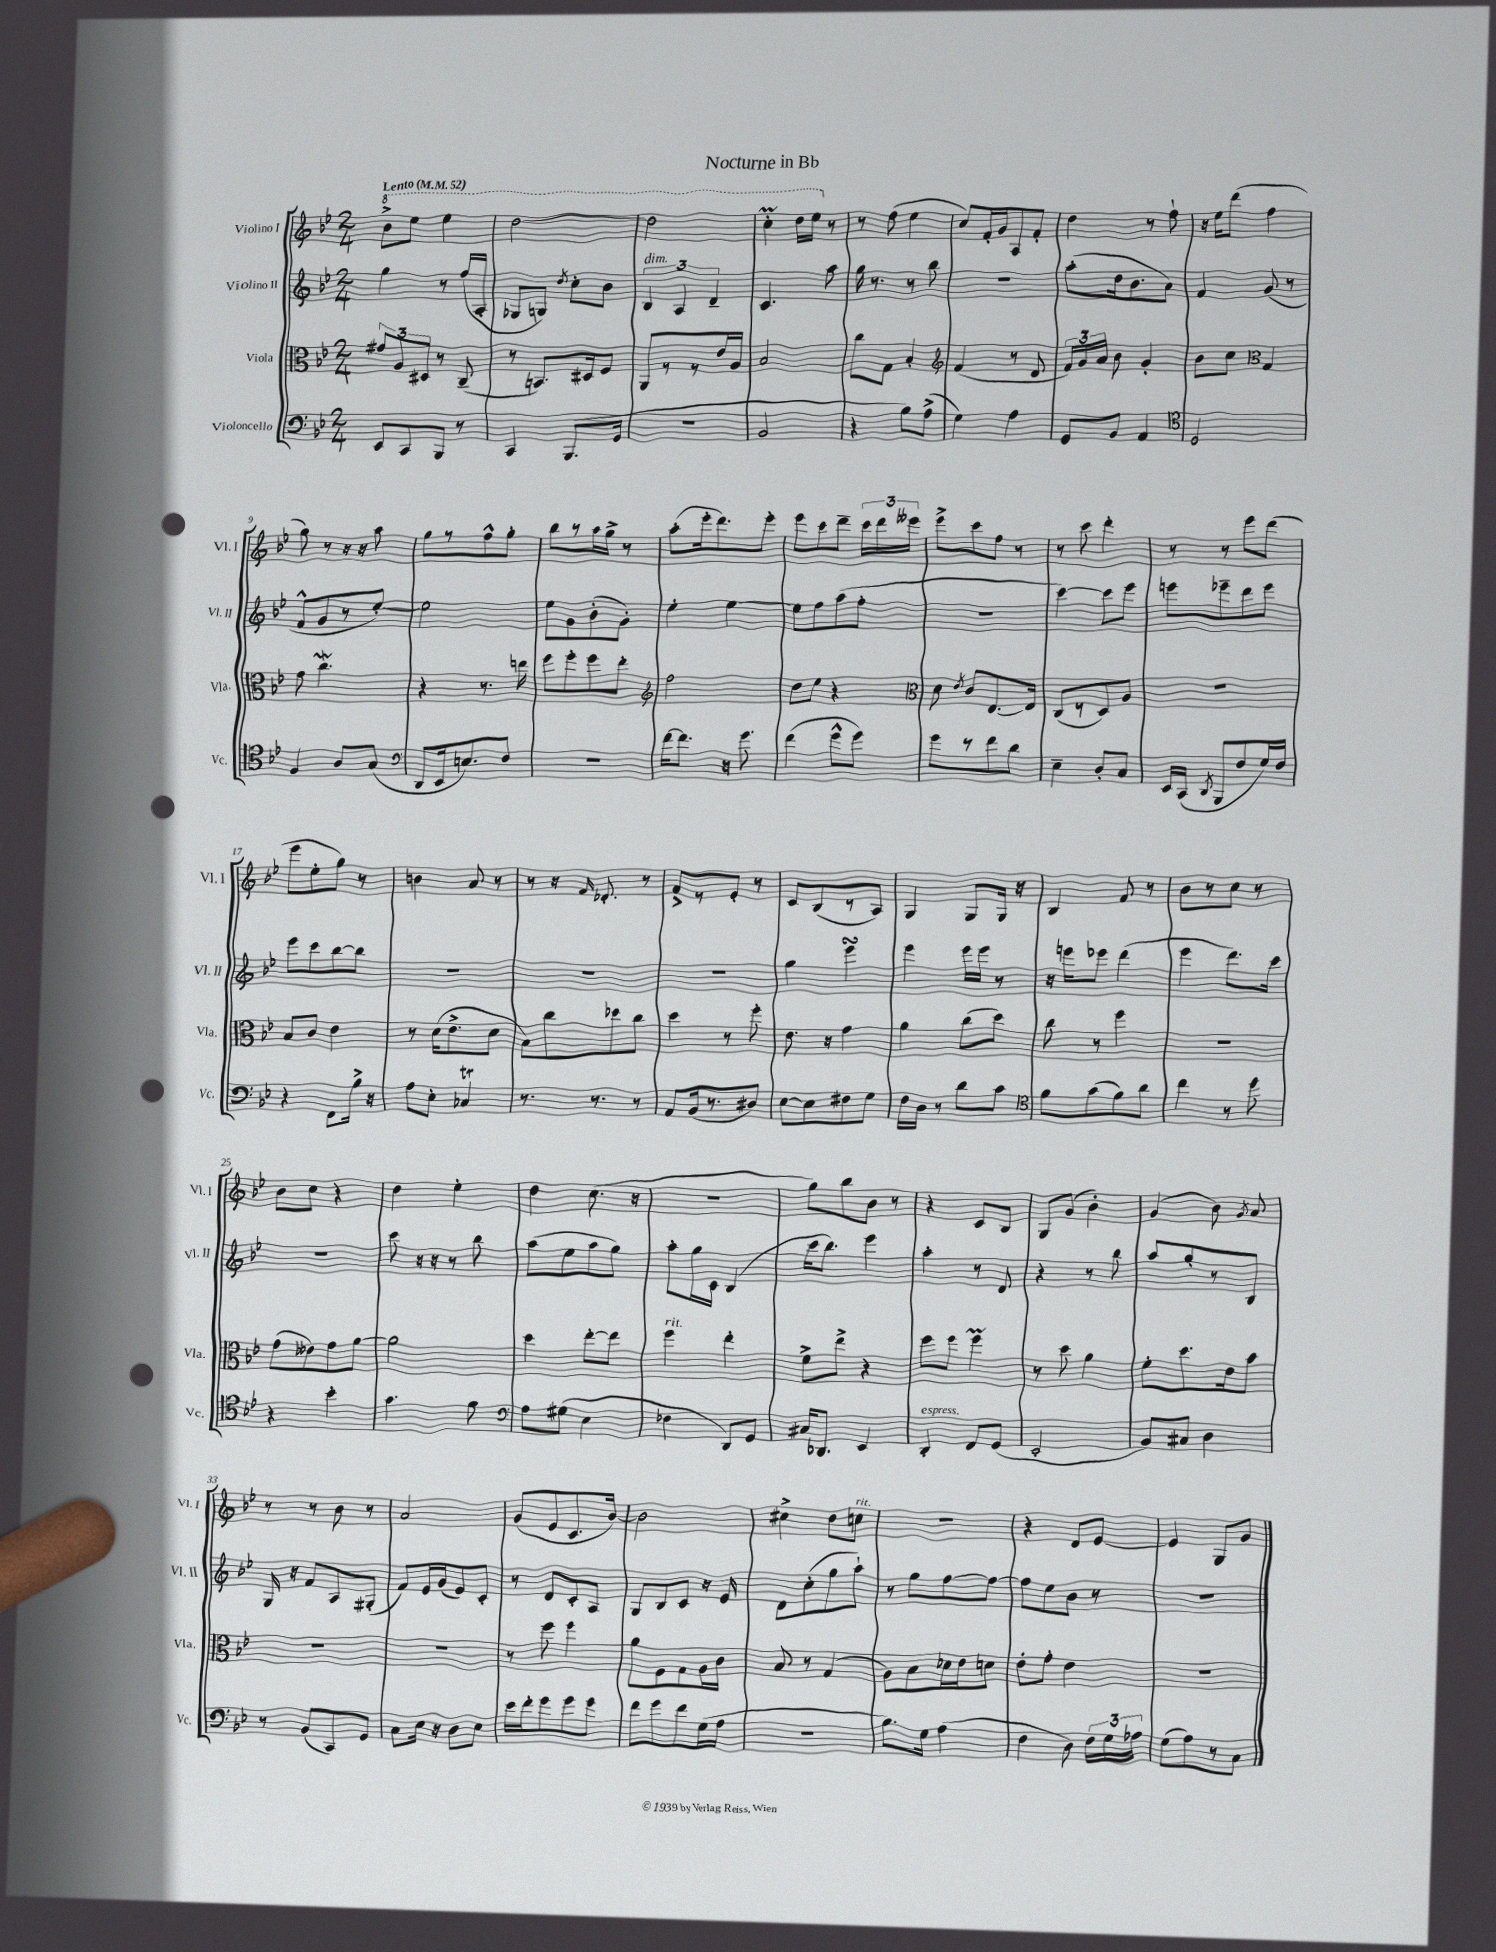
\header { title = "Nocturne in Bb" }
<<
\new StaffGroup <<
\new Staff = "s0" \with { instrumentName = "Violino I" shortInstrumentName = "Vl. I" } {
    \clef treble \key bes \major \numericTimeSignature \time 2/4 \tempo "Lento" 4 = 52
    \autoBeamOff \ottava #1 bes''8[-> ees'''8] ees'''4 |
    d'''2~ |
    d'''2 |
    c'''4-.\prall d'''16[ ees'''16] \ottava #0 r8 |
    r8 f''8( ees''4 |
    c''8[) f'16-. g'16 a8 f'8]-. |
    d''4 r8 f''8-! |
    r16 ees''16[ d'''8]( f''4 |
    g''8) r8 r16 r16 a''8 |
    g''8[ r8 f''8-^ g''8]-. |
    bes''8[ r8 a''16 g''16]-> r8 |
    a''8[-.( ees'''16-. d'''8.) ees'''8]-. |
    ees'''8[ c'''8 d'''8]-- \tuplet 3/2 { c'''16[ d'''16 eeses'''16] } |
    ees'''8[-> c'''8 f''8] r8 |
    r8 c'''8 d'''4-. |
    r8 r8 ees'''8[ d'''8]( |
    ees'''8[ ees''8-. g''8]) r8 |
    b'4 a'8 r8 |
    r8 r16 \grace { f'16 } des'8.-. r8 |
    f'8[-> r8 ees'8]-. r8 |
    c'8[ bes8( r8 a8]) |
    g4 g8[ g16] r16 |
    bes4 f'8 r8 |
    bes'8[ r8 c''8] r8 |
    bes'8[ c''8] r4 |
    d''4 ees''4-. |
    d''4 c''8.( r16 |
    R2 |
    g''8[) bes''8 bes'8] r8 |
    r4 c'8[ bes8] |
    g8[ g'8]( bes'4-.) |
    g'4( bes'8) \acciaccatura { g'8 } a'8 |
    r8 r8 bes'8 r8 |
    a'2 |
    g'8[( ees'8 c'8. bes'16]~) |
    bes'2 |
    cis''4-> d''8[ c''8]^\markup { \italic "rit." } |
    R2 |
    r4 d'8[ ees'8]~ |
    ees'4 g8[ g'8] \bar "|." |
}
\new Staff = "s1" \with { instrumentName = "Violino II" shortInstrumentName = "Vl. II" } {
    \clef treble \key bes \major \numericTimeSignature \time 2/4
    \autoBeamOff g''4 r8 f''16[( a16]-. |
    ges8[ g8]) \acciaccatura { d''8 } c''8[-. bes'8] |
    \tuplet 3/2 { bes4^\markup { \italic "dim." } a4 d'4-- } |
    c'4. a''8 |
    g''16 r8. r8 bes''8 |
    R2 |
    a''8[-.( d''16 bes'8. a'8]) |
    f'4 g'8( r8 |
    f'8[-^ g'8 r8 ees''8]~-.) |
    ees''2 |
    ees''8[ g'8 bes'8-.( g'8]-.) |
    ees''4-. ees''4~ |
    ees''8[ f''8 a''8( f''8]-. |
    R2 |
    c'''4~) c'''8[ ees'''8] |
    e'''8[ ees'''8-- d'''8 ees'''8] |
    ees'''8[ c'''8 bes''8~ bes''8] |
    R2 |
    R2 |
    R2 |
    g''4 ees'''4\turn |
    ees'''4 ees'''16[ ees'''16] r8 |
    r16 e'''16[ ees'''8] d'''4( |
    ees'''4 d'''8.[) c'''16] |
    r2 |
    c'''8 r16 r16 r8 bes''8 |
    a''8[( ees''8 a''8 g''8]) |
    a''8[-. g''16 c'16] bes4( |
    c'''16[ bes''8.]) ees'''4 |
    a''4-. r8 d'8 |
    r4 r8 bes''8 |
    a''8[ g''8-. r8 bes8] |
    g16 r16 f'8[ a8 gis8]-.( |
    f'8[) ees'16 g'16( ees'8) c'8]-. |
    r8 d'8[ c'8-. a8] |
    g8[ bes8 c'8] r16 ees'16 |
    d'8[ c''8-.( g''8 a''8]-!) |
    r8 g''8[ f''8~ f''8]~ |
    f''8[ ees''8 bes'8] r8 |
    r2 \bar "|." |
}
\new Staff = "s2" \with { instrumentName = "Viola" shortInstrumentName = "Vla." } {
    \clef alto \key bes \major \numericTimeSignature \time 2/4
    \autoBeamOff \tuplet 3/2 { gis'8[ a8 dis8] } r8 c8--( |
    r8 b,8.[) dis16 f8] |
    a,8[ r8 r8 ees'16 a16] |
    bes2 |
    c''8[ g8] bes4-. |
    \clef treble f'4( r8 d'8 |
    \tuplet 3/2 { f'16[) g'16 a'16] } bes'8 g'4-. |
    bes'8[ c''8] \clef alto g4 |
    g'8 c''4.\mordent |
    r4 r8. e''16 |
    f''8[ f''8-. f''8 ees''8]-. |
    \clef treble f''2 |
    d''8[ ees''8] r4 |
    \clef alto d'8 \acciaccatura { ees'8 } c'8[ ees8.~ ees16] |
    c8[( r8 d8) a8] |
    r2 |
    bes8[ c'8] ees'4 |
    r8 d'16[( ees'8.-> d'8] |
    bes8[) c''8 des''8 c''8] |
    d''4 r8 f''8-. |
    ees'8. r16 g'4 |
    a'4 c''8[( d''8]) |
    c''8 r8 f''4 |
    R2 |
    g'8[( eeses'8) g'8 a'8]~ |
    a'2 |
    d''4 ees''8[~-. ees''8] |
    f''4^\markup { \italic "rit." } ees''4-. |
    f'8[-> ees''8]-> r4 |
    f''8[ f''8] f''4\prall |
    r8 d''8 a'4 |
    f'8[-. d''8. ees'16 bes'8] |
    R2 |
    R2 |
    r8 f''8 f''4 |
    a'8[ f8 g8 a16 c'16] |
    bes8 r8 g4( |
    a8[) bes8 des'16 ees'16 d'8] |
    ees'8[-. g'8]-. ees'4 |
    R2 \bar "|." |
}
\new Staff = "s3" \with { instrumentName = "Violoncello" shortInstrumentName = "Vc." } {
    \clef bass \key bes \major \numericTimeSignature \time 2/4
    \autoBeamOff ees,8[ c,8 bes,,8] r8 |
    c,4 bes,,8.[( g,16] |
    r2 |
    bes,2 |
    r4 bes8[) a8]->( |
    g4) a4 |
    g,8[ bes,8] a,4 |
    \clef tenor d2 |
    f4 a8[ g8]( |
    \clef bass d,8[ ees,16 e8.) f8] |
    R2 |
    f'16[~ f'8.] r16 g'8. |
    f'4( g'8[-^ g'8]) |
    g'8[ r8 f'8 d'8] |
    ees4-- d8[-. c8] |
    ees,16[ c,16]( \acciaccatura { d,8 } bes,,8[ f8 g16) f16] |
    r4 f,8[ bes16]-> r16 |
    a8[ ees8]-. ces4\trill |
    r8. r8. r8 |
    a,8[ bes,16( r8. dis8]) |
    ees8[~ ees8 fis8 g8] |
    f16[ d16] r8 d'8[ c'8] |
    \clef tenor f'8[ g'8( f'8) a'8] |
    c''4 r8 d''8 |
    r4 bes'4-. |
    g'4. f'8 |
    \clef bass a8[ gis8]( ees4 |
    fes4 d,8[) g,8] |
    cis16[ des,8.] ees,4 |
    d,4-.^\markup { \italic "espress." } f,8[ g,8]( |
    ees,2-. |
    bes,8[) cis8] d4 |
    r8 bes,8[( c,8) g,8] |
    c8[ ees16] r16 d8[ ees8] |
    ees'16[ f'16-. g'8 g'8 g'8] |
    f'8[ g'8 f'8 g16( a16] |
    R2 |
    bes8.[) g16] a4( |
    f4 d8) \tuplet 3/2 { f16[ g16 aes16] } |
    g8[( a8) r8 c8] \bar "|." |
}
>>
>>
